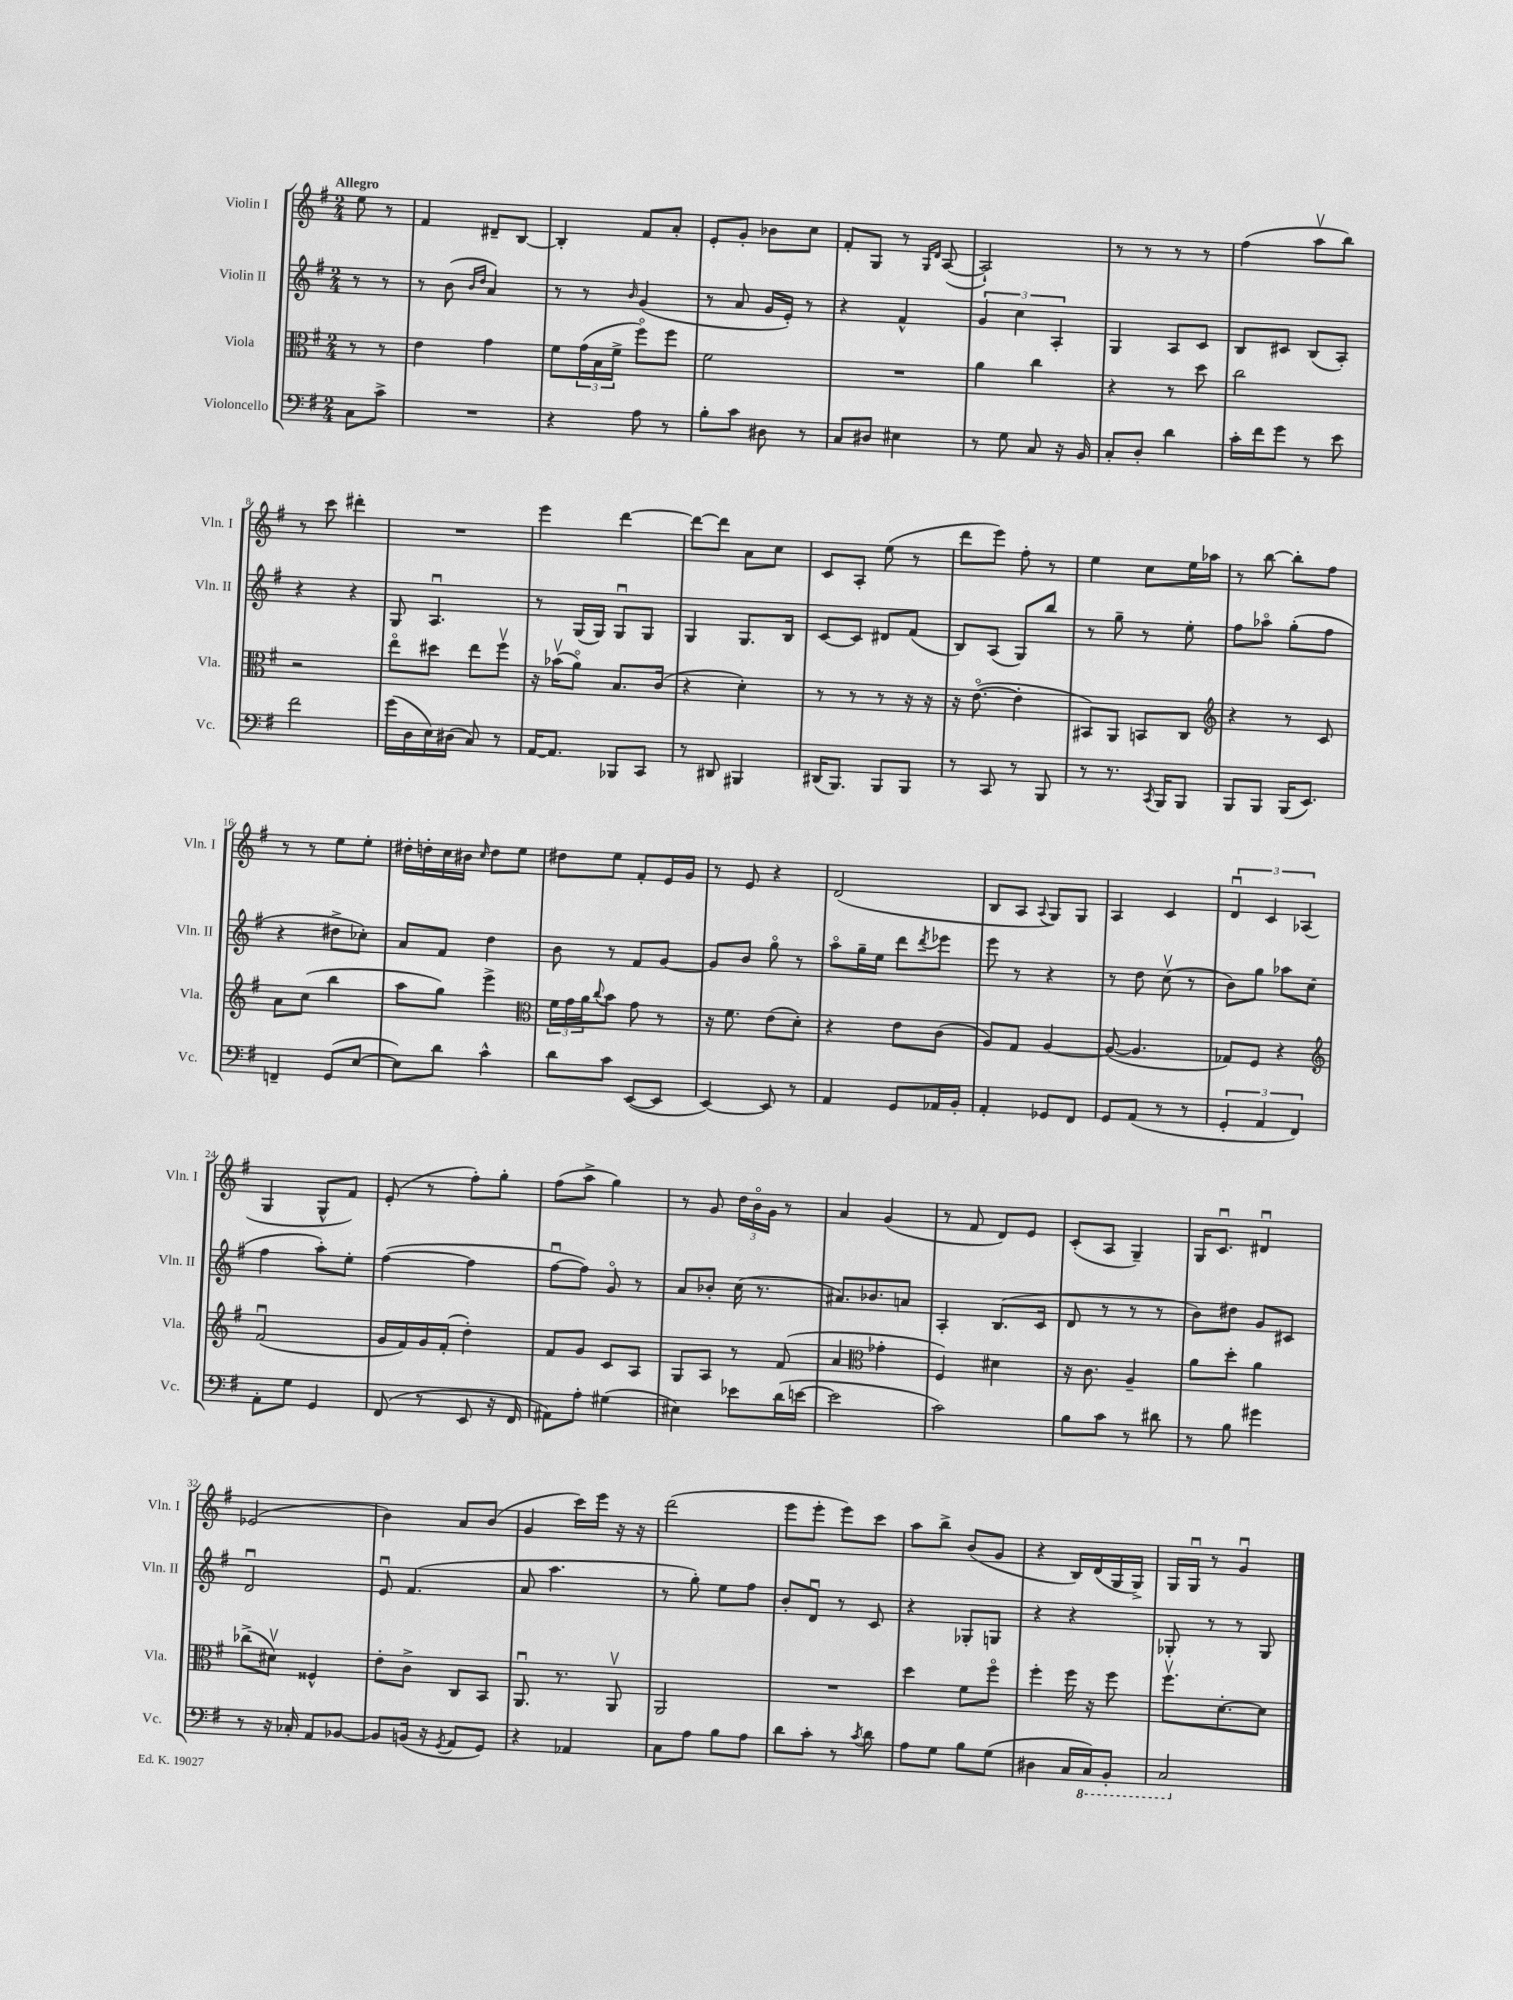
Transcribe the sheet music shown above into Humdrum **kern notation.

**kern	**kern	**kern	**kern
*part4	*part3	*part2	*part1
*staff4	*staff3	*staff2	*staff1
*I"Violoncello	*I"Viola	*I"Violin II	*I"Violin I
*I'Vc.	*I'Vla.	*I'Vln. II	*I'Vln. I
*clefF4	*clefC3	*clefG2	*clefG2
*k[f#]	*k[f#]	*k[f#]	*k[f#]
*M2/4	*M2/4	*M2/4	*M2/4
=	=	=	=
!	!	!	!LO:TX:a:B:t=Allegro
8C\L	8r	8r	8ee\
8c^\J	8r	8r	8r
=1	=1	=1	=1
2r	4e\	8r	4f#/
.	.	(8b\	.
.	.	16qqb/LL	.
.	.	16qqdd/JJ	.
.	4g\	4a/)	8d#X~/L
.	.	.	[8B/J
=2	=2	=2	=2
4r	8f#\L	8r	4B'/]
.	(24g\L	8r	.
.	24B\	.	.
.	24f#^\JJ	.	.
.	.	16qqb/	.
8A\	8ff#\L)	(4g/	8f#/L
8r	8ff#\J	.	8a'/J
=3	=3	=3	=3
8B'\L	2f#\	8r	8e'/L
8c\J	.	8a/	8g'/J
8D#X\	.	16g/LL	8b-X\L
.	.	16e'/JJ)	.
8r	.	8r	8cc\J
=4	=4	=4	=4
8C/L	2r	4r	8f#'/L
8D#X/J	.	.	8G/J
4E#X\	.	4f#^^/	8r
.	.	.	16qqG/LL
.	.	.	16qqd/JJ
.	.	.	([8A/
=5	=5	=5	=5
8r	4a\	6g/	2A`/])
8G\	.	.	.
.	.	6cc\	.
8C/	4cc\	.	.
.	.	6A'/	.
16r	.	.	.
16BB/	.	.	.
=6	=6	=6	=6
8C'/L	4r	4G/	8r
8D'/J	.	.	8r
4d\	8r	8A/L	8r
.	8dd\	8c/J	8r
=7	=7	=7	=7
16c'\LL	2cc\	8B/L	(4ff#\
16f#\J	.	.	.
8g\J	.	8c#X/J	.
8r	.	(8B/L	8aav\L
8e\	.	8A'/J)	8bb\J)
!!LO:LB:g=z
=8	=8	=8	=8
2f#\	2r	4r	8r
.	.	.	8ccc\
.	.	4r	4ddd#X'\
=9	=9	=9	=9
(16g\LL	8ee\L	8G/	2r
16D\	.	.	.
16E\)	8dd#X\J	4.Au/	.
(16D#X\JJ	.	.	.
8C/)	8ee\L	.	.
8r	8ff#v\J	.	.
=10	=10	=10	=10
[16AA/KL	16r	8r	4eee\
8.AA/J]	(16b-Xv\KL	.	.
.	8a\J)	(16G/LL	.
.	.	16G/JJ)	.
8BBB-X/L	8.B/L	8Gu/L	[4ddd\
8CC/J	.	8G/J	.
.	(16c/Jk	.	.
=11	=11	=11	=11
8r	4r	4G/	8ddd\L_
8DD#X/	.	.	8ddd\J]
4BBB#X/	4d'\)	8.G/L	8a\L
.	.	.	8cc\J
.	.	16B/Jk	.
=12	=12	=12	=12
(16DD#X/KL	8r	[8c/L	8c/L
8.BBB/J)	.	.	.
.	8r	8c/J]	8A'/J
8BBB/L	8r	8d#X/L	(8ee\
8BBB/J	16r	(8f#/J	8r
.	16r	.	.
=13	=13	=13	=13
8r	16r	8B/L)	8ddd\L
.	([8.e\	.	.
8CC/	.	(8A/J	8eee\J)
8r	4e'\]	8G/L)	8ff#'\
8BBB/	.	8bb/J	8r
=14	=14	=14	=14
8r	8BB#X/L)	8r	4ee\
8.r	8AA/J	8gg~\	.
.	8BBn/L	8r	8cc\L
8qCC/	.	.	.
16BBB/KL	.	.	.
8BBB/J	8C/J	8ee'\	16ee\L
.	.	.	16aa-X\JJ
=15	=15	=15	=15
*	*clefG2	*	*
8BBB/L	4r	8ff#\L	8r
8BBB/J	.	8aa-X\J	[8bb\
(16BBB/KL	8r	(8gg'\L	8bb'\L]
8.EE/J)	.	.	.
.	8c/	8ff#\J	8ff#\J
!!LO:LB:g=z
=16	=16	=16	=16
4FFn~/	8a\L	4r	8r
.	(8cc\J	.	8r
(8GG/L	4bb\	8dd#X^\L	8ee\L
[8E/J	.	8cc-X'\J)	8ee'\J
=17	=17	=17	=17
8E\L])	8aa\L	8a/L	16dd#X'\LL
.	.	.	16ddn'\
8d\J	8gg\J)	8f#/J	16cc\
.	.	.	16b#X\JJ
.	.	.	16qqcc/
4c^^\	4eee^\	4dd\	8dd\L
.	.	.	8ee\J
=18	=18	=18	=18
*	*clefC3	*	*
8d\L	24f#\LL	8b\	8dd#X\L
.	24g\	.	.
.	24a\J	.	.
.	8qqcc/	.	.
8c\J	8b\J	8r	8ee\J
([8EE/L	8g\	8f#/L	8f#'/L
8EE/J]	8r	[8g/J	16e/L
.	.	.	16g/JJ
=19	=19	=19	=19
[4EE/)	16r	8g/L]	8r
.	8.f#\	.	.
.	.	8b/J	8e/
8EE/]	(8e\L	8gg\	4r
8r	8d'\J)	8r	.
=20	=20	=20	=20
4AA/	4r	8aa\L	(2d/
.	.	16gg~\L	.
.	.	16ee\JJ	.
8GG/L	8e\L	8ddd\L	.
.	.	8qddd/	.
16AA-X/L	(8c\J	8eee-X\J	.
16BB'/JJ	.	.	.
=21	=21	=21	=21
4AA'/	8A/L)	8eee\	8B/L
.	8G/J	8r	8A/J
.	.	.	8qqA/
8GG-X/L	[4A/	4r	8G/L)
8FF#/J	.	.	8G/J
=22	=22	=22	=22
8GG/L	(8A/_	8r	4A/
(8AA/J	4.A/]	8dd\	.
8r	.	(8ccv\	4c/
8r	.	8r	.
=23	=23	=23	=23
6GG'/	8G-X/L)	8b\L)	6du/
.	8F#/J	8gg\J	.
6AA/	.	.	6c/
.	4r	8aa-X\L	.
6FF#/)	.	.	(6A-X/
.	.	(8cc\J	.
!!LO:LB:g=z
=24	=24	=24	=24
*	*clefG2	*	*
8AA'\L	(2f#u/	4ff#\	4G/
8G\J	.	.	.
4GG/	.	8aa'\L)	8G^^/L
.	.	8ee'\J	8f#/J)
=25	=25	=25	=25
(8FF#/	16g/LL	([4ff#\	(8e'/
.	16f#/)	.	.
8r	16g/	.	8r
.	(16f#'/JJ	.	.
8EE/	4dd'\)	4ff#\]	8ff#'\L)
16r	.	.	8gg'\J
16FF#/	.	.	.
=26	=26	=26	=26
8AA#X\L)	8f#/L	[8ff#u\L	(8ff#\L
8A'\J	8g/J	8ff#\J])	8aa^\J
(4G#X\	8c/L	8g/	4gg\)
.	8A/J	8r	.
=27	=27	=27	=27
4E#X\)	8G/L	8a/L	8r
.	8A/J	8b-X'/J	8g/
8e-X\L	8r	(16cc\	24dd\LL
.	.	.	24b\
.	.	8.r	.
.	.	.	24g\JJ
(16d\L	(8f#/	.	8r
[16en\JJ	.	.	.
=28	=28	=28	=28
2e\]	4a/	8.a#X/L)	4a/
.	.	8.b-X/	.
*	*clefC3	*	*
.	4g-X'\	.	(4g/
.	.	8an/J	.
=29	=29	=29	=29
2c\)	4F#/)	4A'/	8r
.	.	.	8f#/
.	4d#X\	(8.B/L	8d/L)
.	.	.	8e/J
.	.	16c/Jk	.
=30	=30	=30	=30
8B\L	16r	8d/	(8c'/L
.	8.c\	.	.
8c\J	.	8r	8A/J
8r	4A~/	8r	4G~/)
8d#X\	.	8r	.
=31	=31	=31	=31
8r	8a\L	8b\L)	16G/KL
.	.	.	8.cu/J
8B\	8dd'\J	8dd#X\J	.
4g#X\	4a\	8g/L	4d#Xu/
.	.	8c#X/J	.
!!LO:LB:g=z
=32	=32	=32	=32
8r	(8cc-X^\L	2du/	(2e-X/
16r	8d#Xv\J)	.	.
16C-X'/	.	.	.
8AA/L	4F##X^^/	.	.
[8BB-X/J	.	.	.
=33	=33	=33	=33
8BB-/L]	8e'\L	8eu/	4b\)
(16BBn/Jk	8c^\J	(4.f#/	.
16r	.	.	.
8qGG/	.	.	.
8AA/L	8C/L	.	8a/L
8GG/J)	8BB/J	.	(8b/J
=34	=34	=34	=34
4r	8.AAu/	8a/	4g/
.	.	4.aa\	.
.	8.r	.	.
4AA-X/	.	.	16ccc\LL)
.	.	.	16eee\JJ
.	8AAv/	.	16r
.	.	.	16r
=35	=35	=35	=35
8C\L	2AA/	8r	(2ddd\
8A\J	.	8gg'\)	.
8B\L	.	8ee\L	.
8A\J	.	8ff#\J	.
=36	=36	=36	=36
8d\L	2r	8b'/L	8eee\L
8c'\J	.	8du/J	8eee'\J
8r	.	8r	8eee\L)
8qc/	.	.	.
8d\	.	8c/	8ccc\J
=37	=37	=37	=37
8A\L	4dd\	4r	8aa\L
8G\J	.	.	8bb^\J
8B\L	8f#\L	8G-X'/L	(8b/L
(8G\J	8ff#\J	8Gn/J	8g/J
=38	=38	=38	=38
4D#X\	4ff#'\	4r	4r
16C/LL	16ff#\	4r	16B/LL)
*8ba	*	*	*
16CC/J)	16r	.	(16d/
8BBB'/J	8ff#\	.	16G/
.	.	.	16G^/JJ)
=39	=39	=39	=39
2CC/	8.ff#v\L	8G-X'/	16G/LL
.	.	.	16Gu/JJ
.	.	8r	8r
.	[8.d'\	.	.
.	.	8r	4gu/
.	8d\J]	8G-/	.
*X8ba	*	*	*
==	==	==	==
*-	*-	*-	*-
